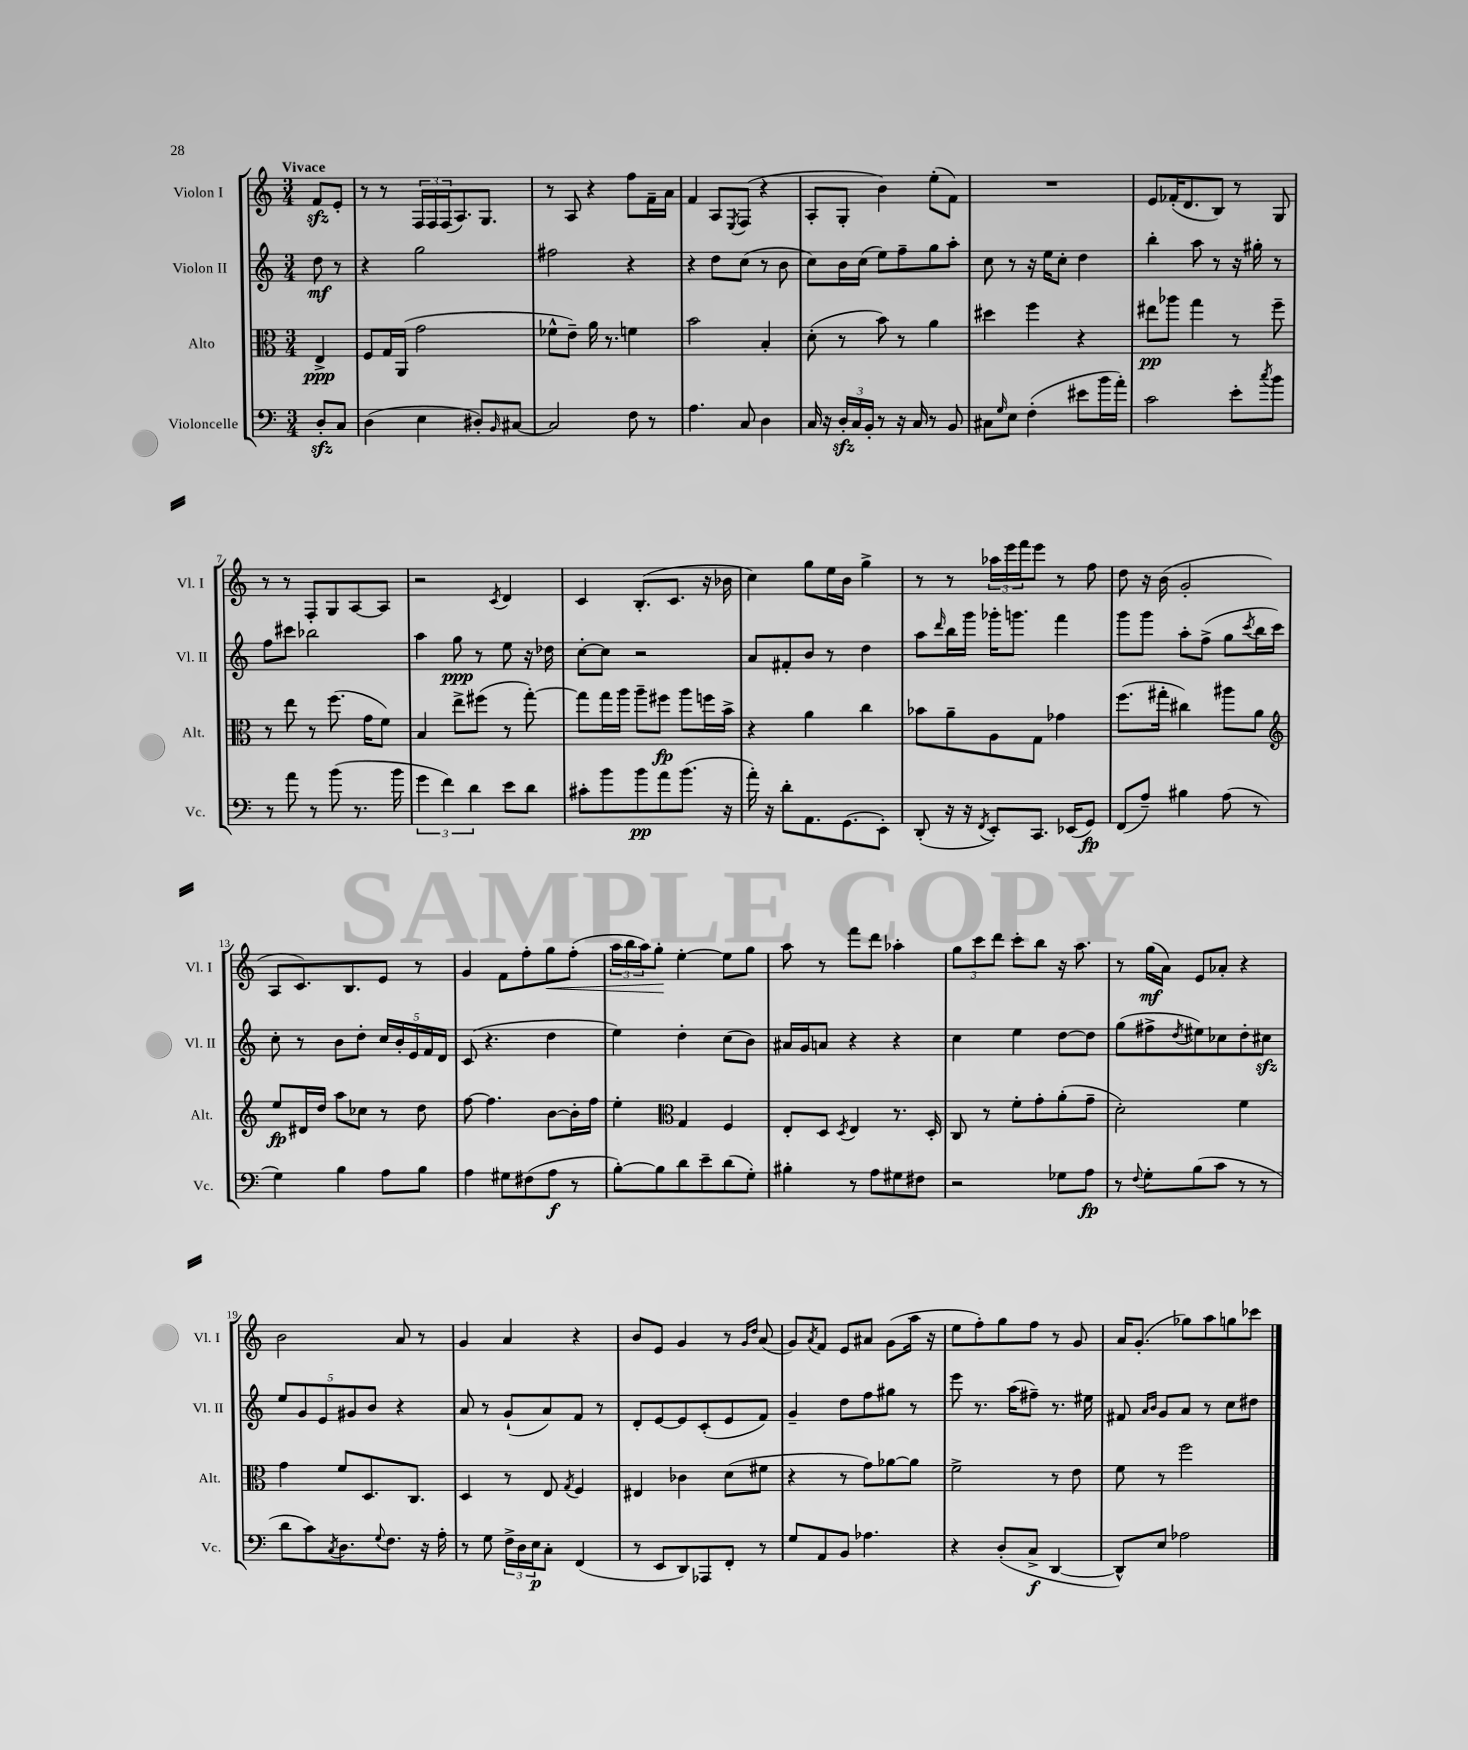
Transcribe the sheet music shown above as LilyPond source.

<<
\new StaffGroup <<
\new Staff = "s0" \with { instrumentName = "Violon I" shortInstrumentName = "Vl. I" } {
    \clef treble \key c \major \numericTimeSignature \time 3/4 \partial 4 \tempo "Vivace"
    f'8\sfz e'8-. |
    r8 r8 \tuplet 3/2 { f16 f16 f16( } a8.) g8. |
    r8 a8 r4 f''8 f'16-- a'16 |
    f'4 a8 \acciaccatura { e8 } f8( r4 |
    a8-. g8-. b'4) e''8-.( f'8) |
    R2. |
    e'8 fes'16-.( d'8. b8) r8 g8 |
    r8 r8 f8-. g8 a8~ a8 |
    r2 \acciaccatura { c'8 } d'4 |
    c'4 b8.-.( c'8. r16 bes'16 |
    c''4) g''8 e''16 b'16 g''4-> |
    r8 r8 \tuplet 3/2 { aes''16 e'''16 f'''16 } e'''8 r8 f''8 |
    d''8 r16 b'16( g'2-. |
    a8 c'8.) b8. e'8 r8 |
    g'4 f'8 f''8-. g''8\< f''8-.( |
    \tuplet 3/2 { a''16 b''16 a''16) } g''8-.\! e''4~-. e''8 g''8 |
    a''8 r8 f'''8 d'''8 aes''4-. |
    \tuplet 3/2 { g''8 c'''8 d'''8 } c'''8-. b''8 r16 a''8. |
    r8 g''16\mf( a'16) e'8 aes'8-. r4 |
    b'2 a'8 r8 |
    g'4 a'4 r4 |
    b'8 e'8 g'4 r8 \grace { g'16 d''16 } a'8( |
    g'8) \acciaccatura { a'8 } f'8 e'8 ais'8 g'8( a''16 r16 |
    e''8 f''8-.) g''8 f''8 r8 g'8 |
    a'16 g'8.-.( ges''8) a''8 g''8 ces'''8 \bar "|." |
}
\new Staff = "s1" \with { instrumentName = "Violon II" shortInstrumentName = "Vl. II" } {
    \clef treble \key c \major \numericTimeSignature \time 3/4 \partial 4
    d''8\mf r8 |
    r4 g''2 |
    fis''2 r4 |
    r4 d''8 c''8( r8 b'8 |
    c''8) b'16 c''16( e''8) f''8-- g''8 a''8-. |
    c''8 r8 r16 e''16 c''8-. d''4 |
    b''4-. a''8 r8 r16 gis''16-. r8 |
    f''8 cis'''8 bes''2 |
    a''4 g''8\ppp r8 e''8 r16 des''16 |
    c''8~-. c''8 r2 |
    a'8 fis'8-. b'8 r8 d''4 |
    a''8 \grace { d'''16 } b''16 g'''16 ges'''16-. g'''8. f'''4 |
    g'''8 g'''8 a''8-. f''8->( g''8 \acciaccatura { c'''8 } b''16 c'''16) |
    c''8-. r8 b'8 d''8-. \tuplet 5/4 { c''16 b'16-. e'16 f'16 d'16 } |
    c'8( r4. d''4 |
    e''4) d''4-. c''8( b'8) |
    ais'16 g'16 a'8 r4 r4 |
    c''4 e''4 d''8~ d''8 |
    g''8( fis''8-> \acciaccatura { d''8 } eis''8) ces''8 d''8-. cis''8\sfz |
    \tuplet 5/4 { e''8 g'8 e'8 gis'8 b'8 } r4 |
    a'8 r8 g'8-!( a'8) f'8 r8 |
    d'8-. e'8~ e'8 c'8-.( e'8 f'8) |
    g'4-- d''8 f''8 gis''8 r8 |
    e'''8 r8. a''16( fis''8--) r8. eis''16 |
    fis'8 \grace { a'16 b'16 } g'8 a'8 r8 c''8 dis''8 \bar "|." |
}
\new Staff = "s2" \with { instrumentName = "Alto" shortInstrumentName = "Alt." } {
    \clef alto \key c \major \numericTimeSignature \time 3/4 \partial 4
    e4->\ppp |
    f8 g16 a,16( g'2 |
    fes'8-^ e'8--) a'16 r8. f'4 |
    b'2 b4-. |
    d'8-.( r8 b'8) r8 a'4 |
    dis''4 f''4 r4 |
    eis''8\pp aes''8 g''4 r8 f''8-- |
    r8 e''8 r8 f''8.( g'16 f'8) |
    b4 e''8-> fis''8( r8 g''8~-.) |
    g''8 g''16 a''16 a''8-- fis''8\fp a''8 f''16 b'16-> |
    r4 a'4 c''4 |
    bes'8 a'8-- a8 g8 ges'4 |
    f''8.( gis''16-. cis''4) ais''8 a'8 |
    \clef treble e''8\fp dis'16 d''16 a''8 ces''8 r8 d''8 |
    f''8~ f''4. b'8~ b'16-. f''16 |
    e''4-. \clef alto g4 f4 |
    e8-. d8 \acciaccatura { d8 } e4 r8. d16-. |
    c8 r8 f'8-. g'8-. a'8-.( g'8-- |
    d'2-.) f'4 |
    g'4 f'8 d8. c8. |
    d4 r8 e8 \acciaccatura { g8 } f4 |
    eis4 ces'4 d'8( fis'8 |
    r4 r8 g'8) aes'8~ aes'8 |
    f'2-> r8 e'8 |
    f'8 r8 f''2 \bar "|." |
}
\new Staff = "s3" \with { instrumentName = "Violoncelle" shortInstrumentName = "Vc." } {
    \clef bass \key c \major \numericTimeSignature \time 3/4 \partial 4
    d8-.\sfz c8 |
    d4( e4 dis8-.) \grace { b,16 } cis8~ |
    cis2 f8 r8 |
    a4. c8 d4 |
    c16 r16 \tuplet 3/2 { d16-.\sfz c16 b,16-. } r8 r16 c16 r8 b,8 |
    cis8 \grace { g16 } e8 f4-.( eis'8 b'16 a'16-.) |
    c'2 e'8-. \acciaccatura { c''8 } b'8 |
    r8 a'8 r8 b'8( r8. b'16 |
    \tuplet 3/2 { g'4 f'4) d'4 } e'8 d'8 |
    cis'8-. b'8 b'8\pp a'8 b'8.( r16 |
    a'16-.) r16 d'8-. a,8. g,8.( e,8-.) |
    d,8-.( r16 r16 \acciaccatura { f,8 } e,8-.) c,8. ees,16( g,8\fp) |
    f,8( a8--) bis4 a8( r8 |
    g4) b4 a8 b8 |
    a4 gis8 fis8( a8\f r8 |
    b8~-.) b8 d'8 e'8-- d'8( g8-.) |
    bis4-. r8 a8 gis8 fis8 |
    r2 ges8 a8\fp |
    r8 \appoggiatura { f8 } g8-. b8( c'8 r8 r8 |
    d'8 c'8) \acciaccatura { c8 } d8. \appoggiatura { g8 } f8. r16 a16-. |
    r8 g8 \tuplet 3/2 { f16-> d16 e16\p } c8-. f,4( |
    r8 e,8 d,8) aes,,8 f,8-. r8 |
    g8 a,8 b,8 aes4. |
    r4 d8-.( c8->\f d,4~ |
    d,8-^) e8 aes2 \bar "|." |
}
>>
>>
